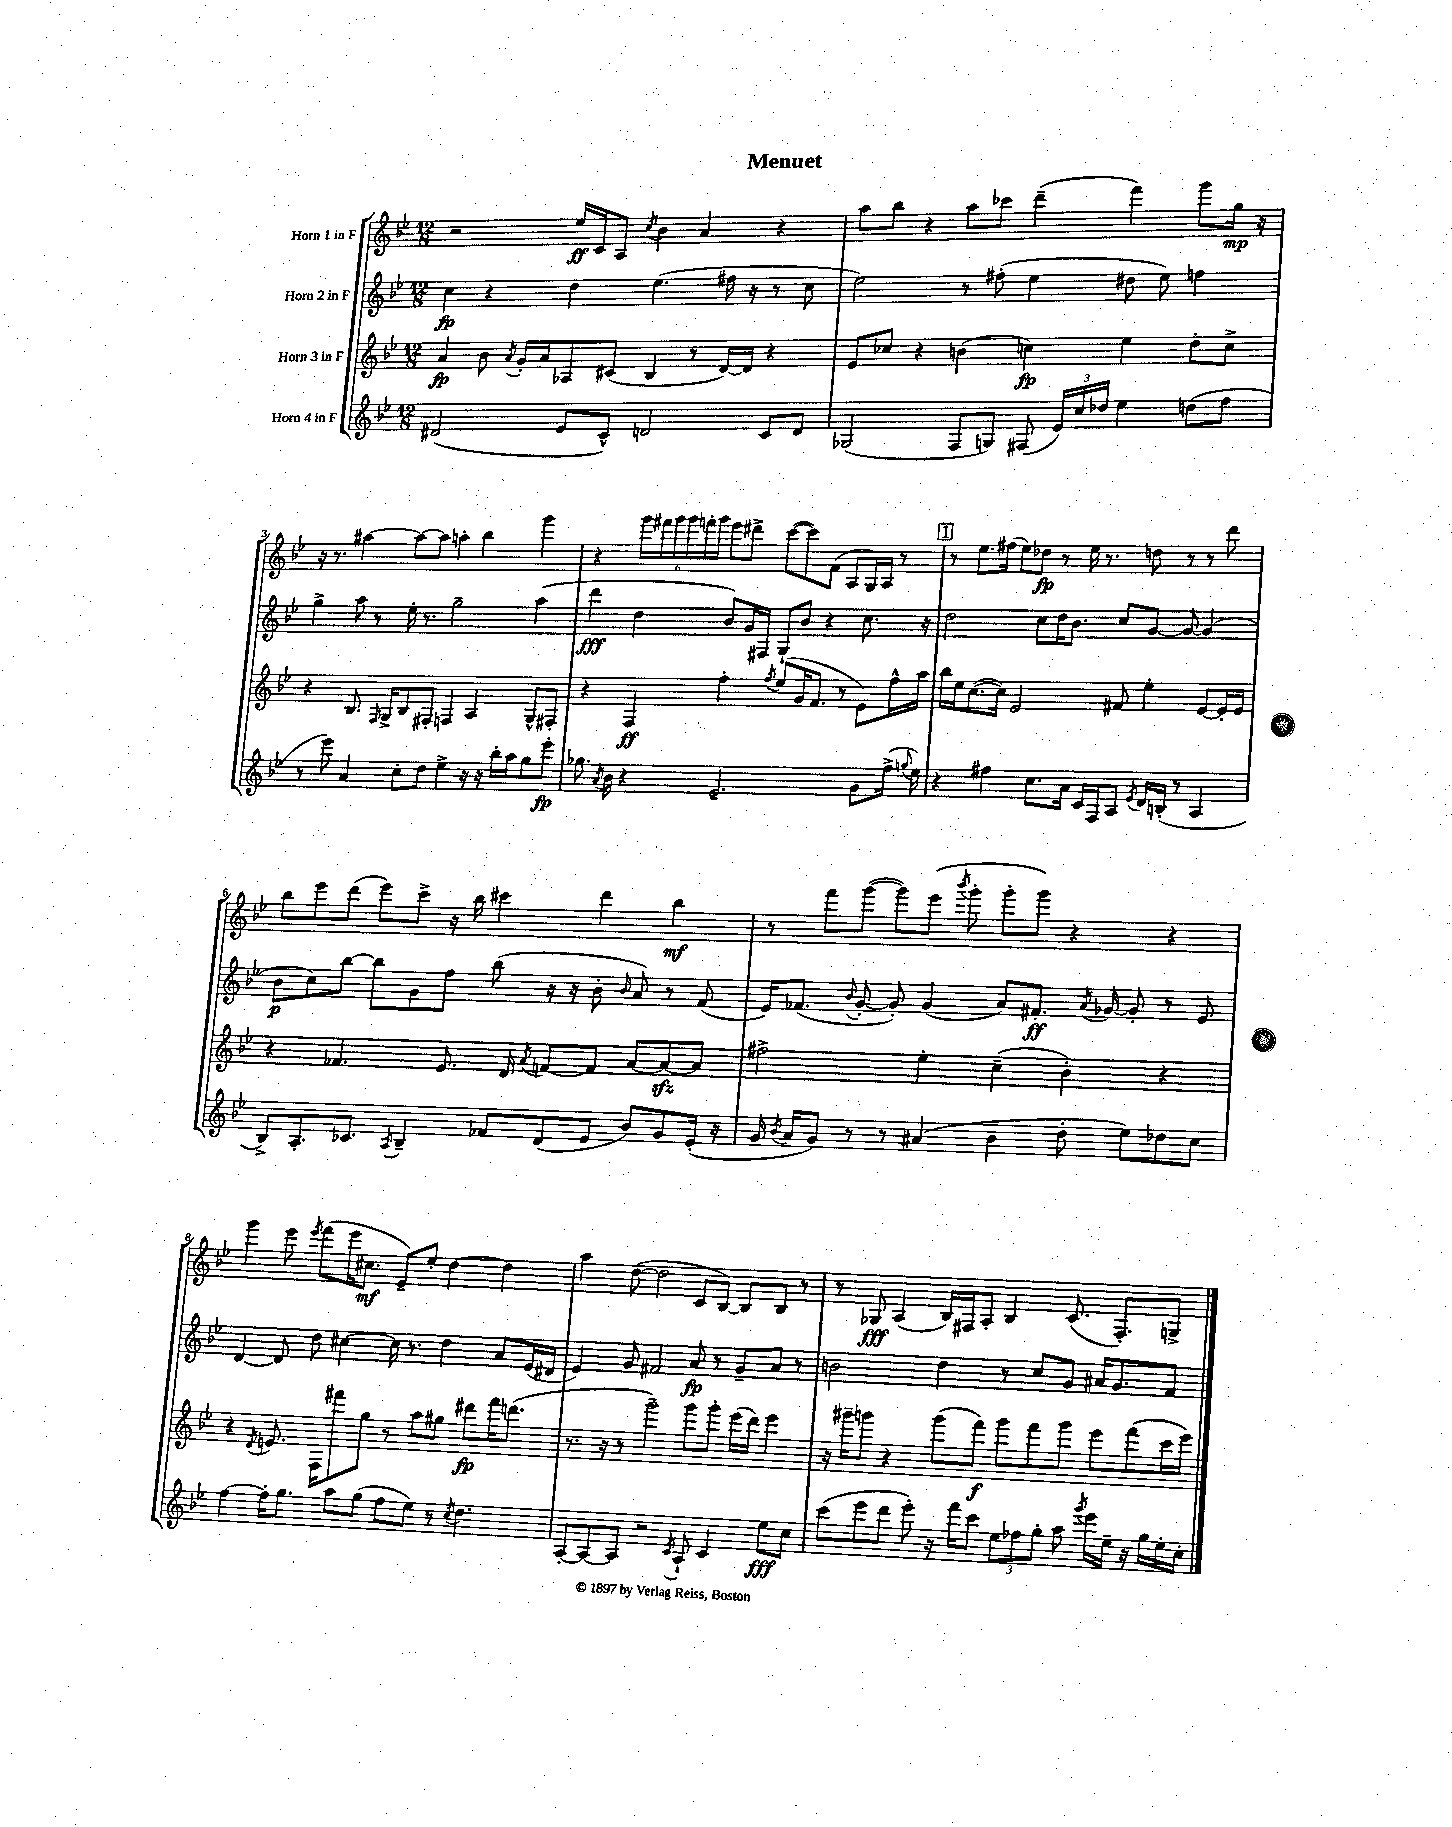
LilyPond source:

\header { title = "Menuet" }
<<
\new StaffGroup <<
\new Staff = "s0" \with { instrumentName = "Horn 1 in F" } {
    \clef treble \key bes \major \numericTimeSignature \time 12/8
    \autoBeamOff r2 ees''16[\ff c'16 a8] \acciaccatura { c''8 } bes'4 a'4 r4 |
    a''8[ bes''8] r4 a''8[ ces'''8] d'''4--( f'''4) g'''8[ g''16]\mp r16 |
    r16 r8. ais''4~ ais''8[~ ais''8] a''4-. bes''4 g'''4 |
    r4 \tuplet 6/4 { g'''16[ fis'''16 g'''16 g'''16 f'''16-. g'''16] } ees'''8[ dis'''8]-> c'''8[~( c'''8) f'8]( a8[ g16) a16] r8 |
    \mark \markup { \box "1" } r8 ees''8.[ fis''16]( ees''8[) des''8]\fp r8 ees''16 r8. d''8 r8 r8 d'''8 |
    bes''8[ ees'''8 d'''8]( ees'''8[) c'''8]-> r16 bes''16 cis'''4 d'''4 bes''4\mf |
    r8 f'''8[ g'''8]~( g'''8[) ees'''8]( \acciaccatura { bes'''8 } g'''8-. g'''8[-. g'''8]) r4 r4 |
    g'''4 ees'''8 \acciaccatura { ees'''8 } f'''8[( ees'''16 cis''8.]\mf ees'8[--) ees''8]-. d''4~ d''4 |
    a''4 d''8~( d''2 c'8[ bes8]~) bes8[ bes8] r8 |
    r8 ges8\fff a4( bes16[) fis16 a8]-. bes4 c'8.( fis8.[-.) g8]-> \bar "|." |
}
\new Staff = "s1" \with { instrumentName = "Horn 2 in F" } {
    \clef treble \key bes \major \numericTimeSignature \time 12/8
    \autoBeamOff c''4\fp r4 d''4 ees''4.( fis''16 r16 r8 c''8 |
    ees''2) r8 fis''8-.( ees''4 dis''8 ees''8) f''4 |
    g''4-> a''8 r8 ees''16-. r8. g''2-- a''4( |
    d'''4\fff d''4 bes'8[) g'16 fis16] g8[-! bes'8] r4 c''8. r16 |
    \mark \markup { \box "1" } d''2 c''8[ d''16 bes'8.] c''8[ g'8]~ g'8~ g'4( |
    bes'8[\p c''8) bes''8]~ bes''8[ g'8 f''8] bes''8( r16 r16 bes'8-. \grace { bes'16 } a'8) r8 f'8( |
    ees'16[) fes'8.]( \appoggiatura { bes'8 } g'8~-. g'8-.) g'4( a'8[) fis'8.]-.\ff \acciaccatura { a'8 } ges'16~ ges'8-. r8 ees'8 |
    d'4~ d'8 d''8 cis''4~ cis''16 r8. d''4 a'8[ ees'16( dis'16] |
    ees'4) g'8 fis'2 a'8\fp r8 g'8[-- a'8] r8 |
    b'2 d''4 r8 c''8[ g'8] ais'16[ g'8. f'8] \bar "|." |
}
\new Staff = "s2" \with { instrumentName = "Horn 3 in F" } {
    \clef treble \key bes \major \numericTimeSignature \time 12/8
    \autoBeamOff a'4\fp bes'8 \acciaccatura { a'8 } g'16[-. a'16 aes8 cis'8]( bes4 r8 d'16[~) d'16] r4 |
    ees'8[ ces''8] r4 b'4( c''4\fp) ees''4 d''8[-. c''8]-> |
    r4 bes8. \grace { f16 } g16[-> bes8 fis8]-. f4 a4 g8[-^ fis8]-. |
    r4 f4\ff f''4-. \acciaccatura { f''8 } ees''8[( g'16 f'8.] r8 ees'8[) f''16-^ a''16] |
    \mark \markup { \box "1" } bes''16[ ees''16 c''8.~( c''16]) ees'2 fis'8 ees''4-. ees'8[~ ees'16-. ees'16] |
    r4 fes'4. ees'8. d'16 \acciaccatura { a'8 } f'8[~ f'8] a'8[~ a'8~\sfz a'8] |
    fis''2-> ees''4-. c''4--( bes'4-.) r4 |
    r4 \acciaccatura { d'8 } e'8. f16[ fis'''8 g''8] r8 a''8[ gis''8] dis'''8[\fp fis'''16 d'''8.]( |
    r8. r16 r8 g'''2--) g'''8[ g'''8]-. ees'''16[( d'''16]) ees'''4 |
    r16 gis'''16[-- g'''8] r4 g'''8[( f'''8]\f) g'''8[ f'''8 g'''8] ees'''8[ f'''8( c'''16 ees'''16]) \bar "|." |
}
\new Staff = "s3" \with { instrumentName = "Horn 4 in F" } {
    \clef treble \key bes \major \numericTimeSignature \time 12/8
    \autoBeamOff dis'2( ees'8[ c'8]-^) d'2 c'8[ d'8] |
    ges2( f8[ g8]) fis8( \tuplet 3/2 { ees'16[) c''16 des''16] } ees''4 d''8[( f''8] |
    r8 ees'''8) a'4 c''8[-. d''8] ees''4-> r16 r16 bes''16[-. a''16 g''8 ees'''8]-.\fp |
    ges''8. \acciaccatura { a'8 } bes'16 r4 ees'2.-- g'8[ f''16]->( \appoggiatura { g''8 } ees''16) |
    \mark \markup { \box "1" } r4 fis''4 c''8.[ a'16] c'16[ f16 a8] \acciaccatura { ees'8 } d'16[ b16]-.( r8 a4 |
    bes8[->) a8.-. ces'8.] \acciaccatura { a8 } bes4-- fes'8[ d'8( ees'8] bes'8[) g'8 ees'16]-.( r16 |
    g'16 \acciaccatura { bes'8 } a'16[ g'8]) r8 r8 ais'4( bes'4 d''8-. ees''8[) des''8 c''8] |
    f''4~ f''16[-. g''8.] a''8[ g''8]( f''8[ ees''8]) r8 \acciaccatura { c''8 } d''4. |
    a8[~-. a8~ a8] r2 \acciaccatura { c'8 } a8-! c'4 ees''8[\fff c''8] |
    c'''8[( ees'''8 d'''8] ees'''8-.) r16 f'''16[ c'''8] \tuplet 3/2 { ees''8[ fes''8 g''8]-. } a''8 \acciaccatura { g'''8 } ees'''16[ ees''16]-- r16 g''16[ ees''16-. c''16]-. \bar "|." |
}
>>
>>
